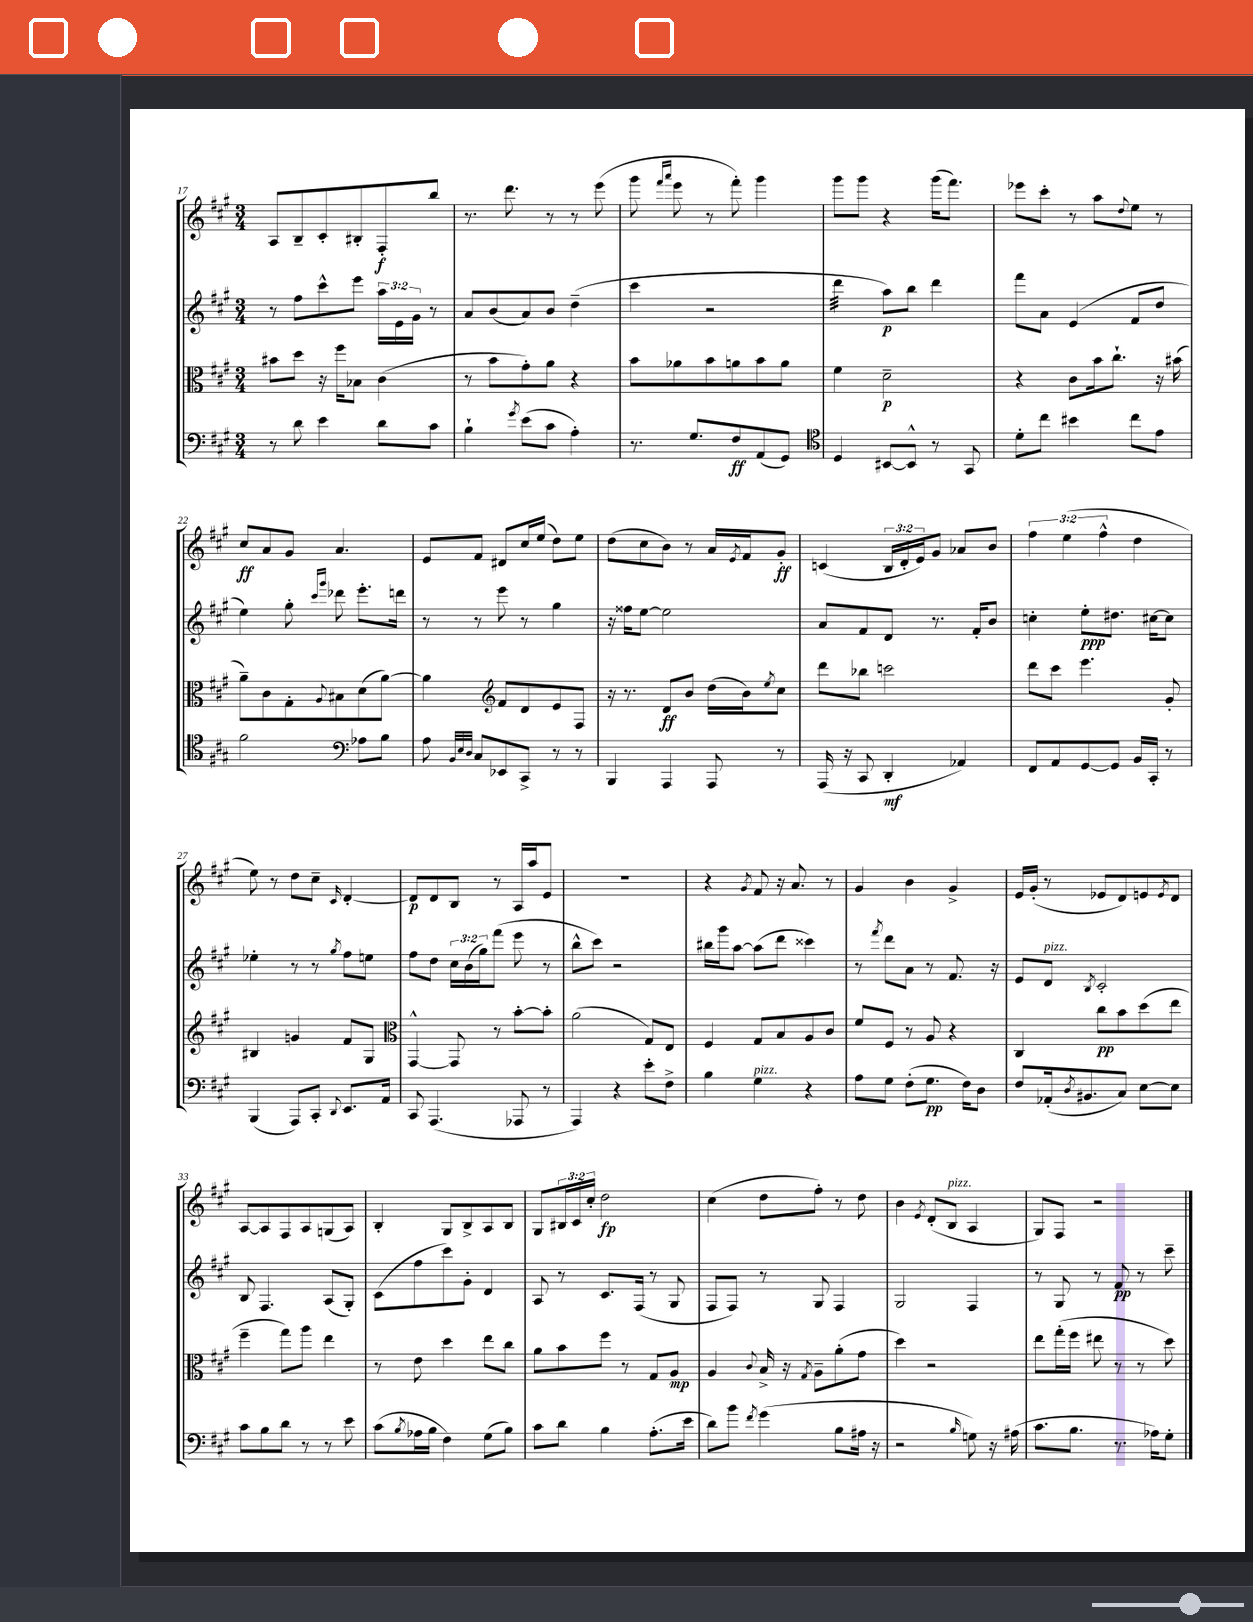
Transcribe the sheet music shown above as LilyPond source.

<<
\new StaffGroup <<
\new Staff = "s0" {
    \clef treble \key a \major \numericTimeSignature \time 3/4 \override Staff.TupletNumber.text = #tuplet-number::calc-fraction-text
    a8 b8-- cis'8-. bis8-. fis8-.\f b''8 |
    r8. d'''8. r8 r8 e'''8( |
    gis'''8 \grace { fis'''16 a'''16 } e'''8 r8 fis'''8-.) gis'''4 |
    gis'''8 gis'''8 r4 gis'''16( fis'''8.) |
    ees'''8 cis'''8-. r8 a''8 \appoggiatura { d''8 } e''8 r8 |
    cis''8\ff a'8 gis'8 a'4. |
    e'8 fis'8 dis'8 cis''16 e''16( d''8) e''8 |
    d''8( cis''8 b'8) r8 a'16 \acciaccatura { e'8 } fis'16 gis'8-.\ff |
    c'4( \tuplet 3/2 { b16 d'16-. e'16) } gis'8 aes'8 b'8 |
    \tuplet 3/2 { fis''4 e''4( fis''4-^ } d''4 |
    e''8) r8 d''8 cis''8-- \grace { cis'16 } d'4~-. |
    d'8\p d'8 b8 r8 a16 a''16 e'8 |
    R2. |
    r4 \acciaccatura { gis'8 } fis'8 r16 a'8. r8 |
    gis'4 b'4 gis'4-> |
    e'16 gis'16-.( r8 ees'8 d'8) e'8 \acciaccatura { e'8 } d'8 |
    a8~ a8 fis8 a8 g8( a8) |
    b4-. gis8 b8-> a8 b8 |
    gis8 \tuplet 3/2 { bis16 cis'16 cis''16-. } d''2\fp |
    cis''4( d''8 fis''8-.) r8 d''8 |
    b'4 \acciaccatura { e'8 } d'8-.( b8^\markup { \italic "pizz." } a4 |
    gis8) fis8 r2 \bar "|." |
}
\new Staff = "s1" {
    \clef treble \key a \major \numericTimeSignature \time 3/4 \override Staff.TupletNumber.text = #tuplet-number::calc-fraction-text
    r8 fis''8 cis'''8-^ e'''8 \tuplet 3/2 { a''16 e'16 gis'16 } r8 |
    a'8 b'8( a'8) b'8 d''4--( |
    cis'''4 r2 |
    d'''4:32 a''8\p) b''8 d'''4 |
    fis'''8 a'8 e'4( fis'8 d''8 |
    e''4) gis''8-. \grace { cis'''16 gis'''16 } des'''8 e'''8.-. d'''16 |
    r8 r8 e'''8 r8 gis''4 |
    r16 fisis''16 e''8~ e''2 |
    a'8 fis'8 d'8 r8. fis'16-. b'8 |
    c''4-. e''8-.\ppp dis''8. cis''16~ cis''8 |
    ees''4-. r8 r8 \acciaccatura { gis''8 } fis''8 e''8 |
    fis''8 d''8 \tuplet 3/2 { cis''16 b'16( gis''16) } fis'''8( e'''8 r8 |
    b''8-^ cis'''8) r2 |
    bis''16 gis'''16 a''8~ a''8( d'''8 cisis'''4) |
    r8 \acciaccatura { fis'''8 } d'''8 a'8 r8 fis'8. r16 |
    e'8 d'8^\markup { \italic "pizz." } \acciaccatura { b8 } cis'2-. |
    b8 fis4. a8( gis8-.) |
    cis'8( fis''8 cis'''8) gis'8-. d'4 |
    a8 r8 cis'8. fis16( r8 gis8 |
    fis8 fis8) r8 gis8 fis4 |
    gis2 fis4 |
    r8 gis8 r8 fis'8\pp r8 cis'''8-- \bar "|." |
}
\new Staff = "s2" {
    \clef alto \key a \major \numericTimeSignature \time 3/4
    bis'8 d''8 r16 fis''16 bes8 cis'4( |
    r8 b'8 gis'8-.) a'8 r4 |
    b'8 aes'8 b'8 a'8 b'8 a'8 |
    fis'4 d'2--\p |
    r4 cis'8 b'16 cis''8.-! r16 bis'16( |
    a'8--) cis'8 gis8-. \appoggiatura { a8 } bis8 d'8( a'8~) |
    a'4 \clef treble fis'8 d'8 e'8 fis8 |
    r16 r8. d'8\ff b'8 d''16( b'16) \acciaccatura { e''8 } cis''8 |
    d'''8 bes''8 c'''2 |
    d'''8 cis'''8 e'''4. gis'8-. |
    bis4 g'4 fis'8 gis8 |
    \clef alto gis,4~-^ gis,8 r8 b'8~-. b'8-. |
    a'2( gis8) e8 |
    fis4 gis8 b8 a8 cis'8 |
    fis'8 fis8 r8 a8 r4 |
    cis4 cis''8\pp b'8 d''8( e''8 |
    fis''4-- gis''8) a''8 e''4 |
    r8 e'8 d''4 e''8 cis''8 |
    a'8 b'8 fis''8 r8 gis8 a8\mp |
    a4 \appoggiatura { cis'8 } b16-> r16 \acciaccatura { gis8 } a8-- a'8-.( gis'8 |
    d''4) r2 |
    e''8 gis''16-.( fis''16 eis''8 r8 r8 d''8) \bar "|." |
}
\new Staff = "s3" {
    \clef bass \key a \major \numericTimeSignature \time 3/4
    r8 d'8 e'4 d'8 cis'8 |
    b4-! \acciaccatura { gis'8 } e'8( cis'8 a4-.) |
    r8. gis8. fis8\ff a,8( gis,8) |
    \clef tenor d4 bis,8~ bis,8-^ r8 gis,8 |
    d'8-. cis''8 bis'4 cis''8 e'8 |
    fis'2 \clef bass aes8 b8 |
    a8 \grace { b,32 e32 d32 } cis8 ees,8 cis,8-> r8 r8 |
    b,,4 a,,4 a,,8 r8 |
    a,,16( r16 cis,8 d,4-.\mf aes,4) |
    fis,8 a,8 gis,8~ gis,8 b,16 cis,16-. r8 |
    b,,4( a,,8) cis,8-. \appoggiatura { d,8 } e,8. a,16 |
    cis,8 a,,4.( aes,,8 r8 |
    a,,4) r4 e'8-. fis8-> |
    b4 gis4^\markup { \italic "pizz." } r4 |
    a8 gis8 fis8-.( gis8.\pp fis16) d8 |
    fis8 aes,16-.( \acciaccatura { d8 } bis,8. cis8) e8~ e8 |
    cis'8 b8 d'8 r8 r8 e'8 |
    cis'8( \acciaccatura { b8 } aes16 b16 fis4) gis8( b8) |
    cis'8 d'8 b4 a8.-.( e'16 |
    d'8) b'8 \acciaccatura { fis'8 } gis'4( b8 ais16 r16 |
    r2 \grace { b16 } g8) r16 ais16( |
    cis'8. b8. r8. aes16) gis8-. \bar "|." |
}
>>
>>
\layout { \context { \Score currentBarNumber = #17 } }
